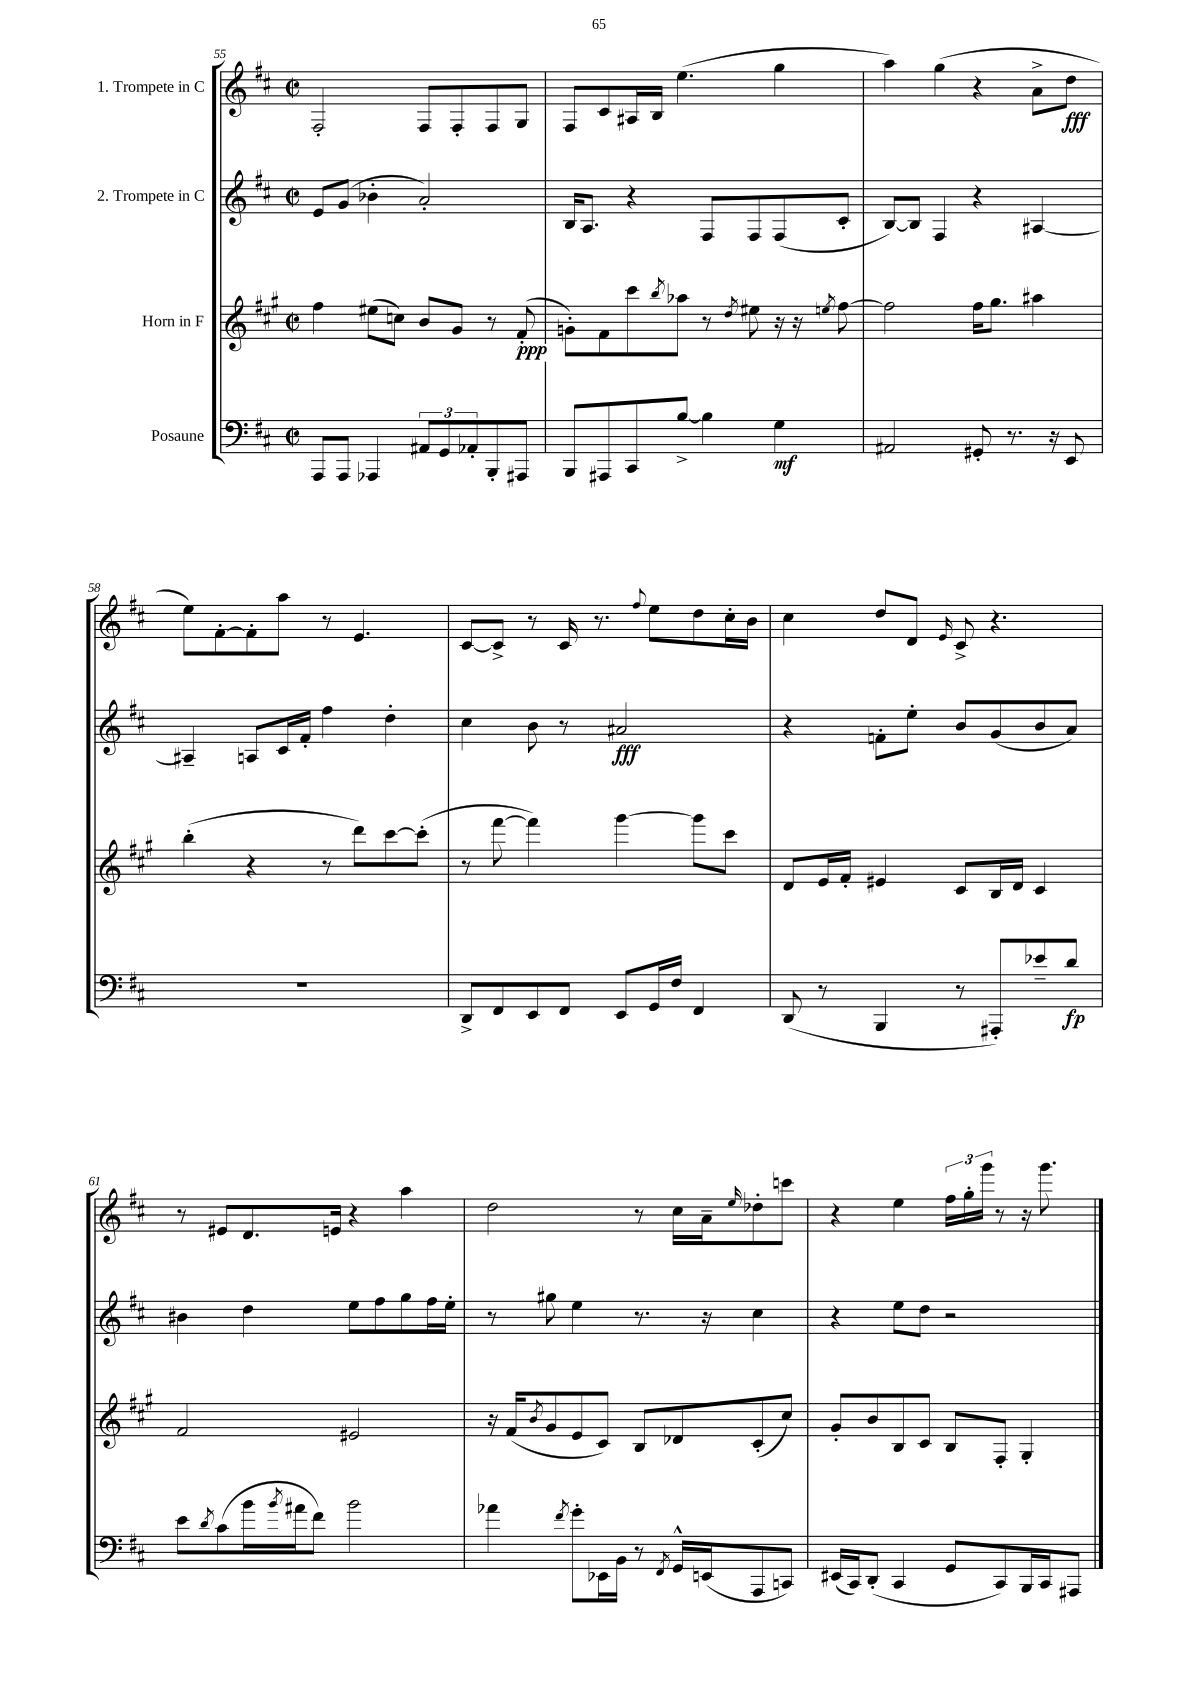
<<
\new StaffGroup <<
\new Staff = "s0" \with { instrumentName = "1. Trompete in C" } {
    \clef treble \key d \major \defaultTimeSignature \time 2/2
    fis2-. fis8 fis8-. fis8 g8 |
    fis8 cis'8 ais16 b16 e''4.( g''4 |
    a''4) g''4( r4 a'8-> d''8\fff |
    e''8) fis'8~-. fis'8-. a''8 r8 e'4. |
    cis'8~ cis'8-> r8 cis'16 r8. \appoggiatura { fis''8 } e''8 d''8 cis''16-. b'16 |
    cis''4 d''8 d'8 \grace { e'16 } cis'8-> r4. |
    r8 eis'8 d'8. e'16 r4 a''4 |
    d''2 r8 cis''16 a'16-- \grace { e''16 } des''8-. c'''8 |
    r4 e''4 \tuplet 3/2 { fis''16 g''16-. g'''16 } r8 r16 g'''8. \bar "|." |
}
\new Staff = "s1" \with { instrumentName = "2. Trompete in C" } {
    \clef treble \key d \major \defaultTimeSignature \time 2/2
    e'8 g'8( bes'4-. a'2-.) |
    b16 a8. r4 fis8 fis8 fis8( cis'8-. |
    b8~) b8 fis4 r4 ais4~ |
    ais4-- a8 cis'16 fis'16-. fis''4 d''4-. |
    cis''4 b'8 r8 ais'2\fff |
    r4 f'8-. e''8-. b'8 g'8( b'8 a'8) |
    bis'4 d''4 e''8 fis''8 g''8 fis''16 e''16-. |
    r8 gis''8 e''4 r8. r16 cis''4 |
    r4 e''8 d''8 r2 \bar "|." |
}
\new Staff = "s2" \with { instrumentName = "Horn in F" } {
    \clef treble \key a \major \defaultTimeSignature \time 2/2
    fis''4 eis''8( c''8) b'8 gis'8 r8 fis'8-.\ppp( |
    g'8-.) fis'8 cis'''8 \acciaccatura { b''8 } aes''8 r8 \acciaccatura { d''8 } eis''8 r16 r16 \acciaccatura { e''8 } fis''8~ |
    fis''2 fis''16 gis''8. ais''4 |
    b''4-.( r4 r8 d'''8) cis'''8~ cis'''8-.( |
    r8 fis'''8~ fis'''4) gis'''4~ gis'''8 cis'''8 |
    d'8 e'16 fis'16-. eis'4 cis'8 b16 d'16 cis'4 |
    fis'2 eis'2 |
    r16 fis'16( \acciaccatura { b'8 } gis'8 e'8 cis'8) b8 des'8 cis'8-.( cis''8) |
    gis'8-. b'8 b8 cis'8 b8 fis8-. gis4-. \bar "|." |
}
\new Staff = "s3" \with { instrumentName = "Posaune" } {
    \clef bass \key d \major \defaultTimeSignature \time 2/2
    a,,8 a,,8 aes,,4 \tuplet 3/2 { ais,8 g,8 aes,8-. } b,,8-. ais,,8 |
    b,,8 ais,,8 cis,8 b8~-> b4 g4\mf |
    ais,2 gis,8-. r8. r16 e,8 |
    R1 |
    d,8-> fis,8 e,8 fis,8 e,8 g,16 fis16 fis,4 |
    d,8( r8 b,,4 r8 ais,,8-.) ees'8-- d'8\fp |
    e'8 \acciaccatura { d'8 } cis'8( b'16 \acciaccatura { b'8 } ais'16 fis'8) b'2 |
    aes'4 \acciaccatura { fis'8 } g'8-. ees,16 b,16 r8 \acciaccatura { fis,8 } g,16-^ e,16( a,,8 c,8) |
    eis,16( cis,16) d,8-.( cis,4 g,8 cis,8) b,,16 cis,16 ais,,8 \bar "|." |
}
>>
>>
\layout { \context { \Score currentBarNumber = #55 } }
